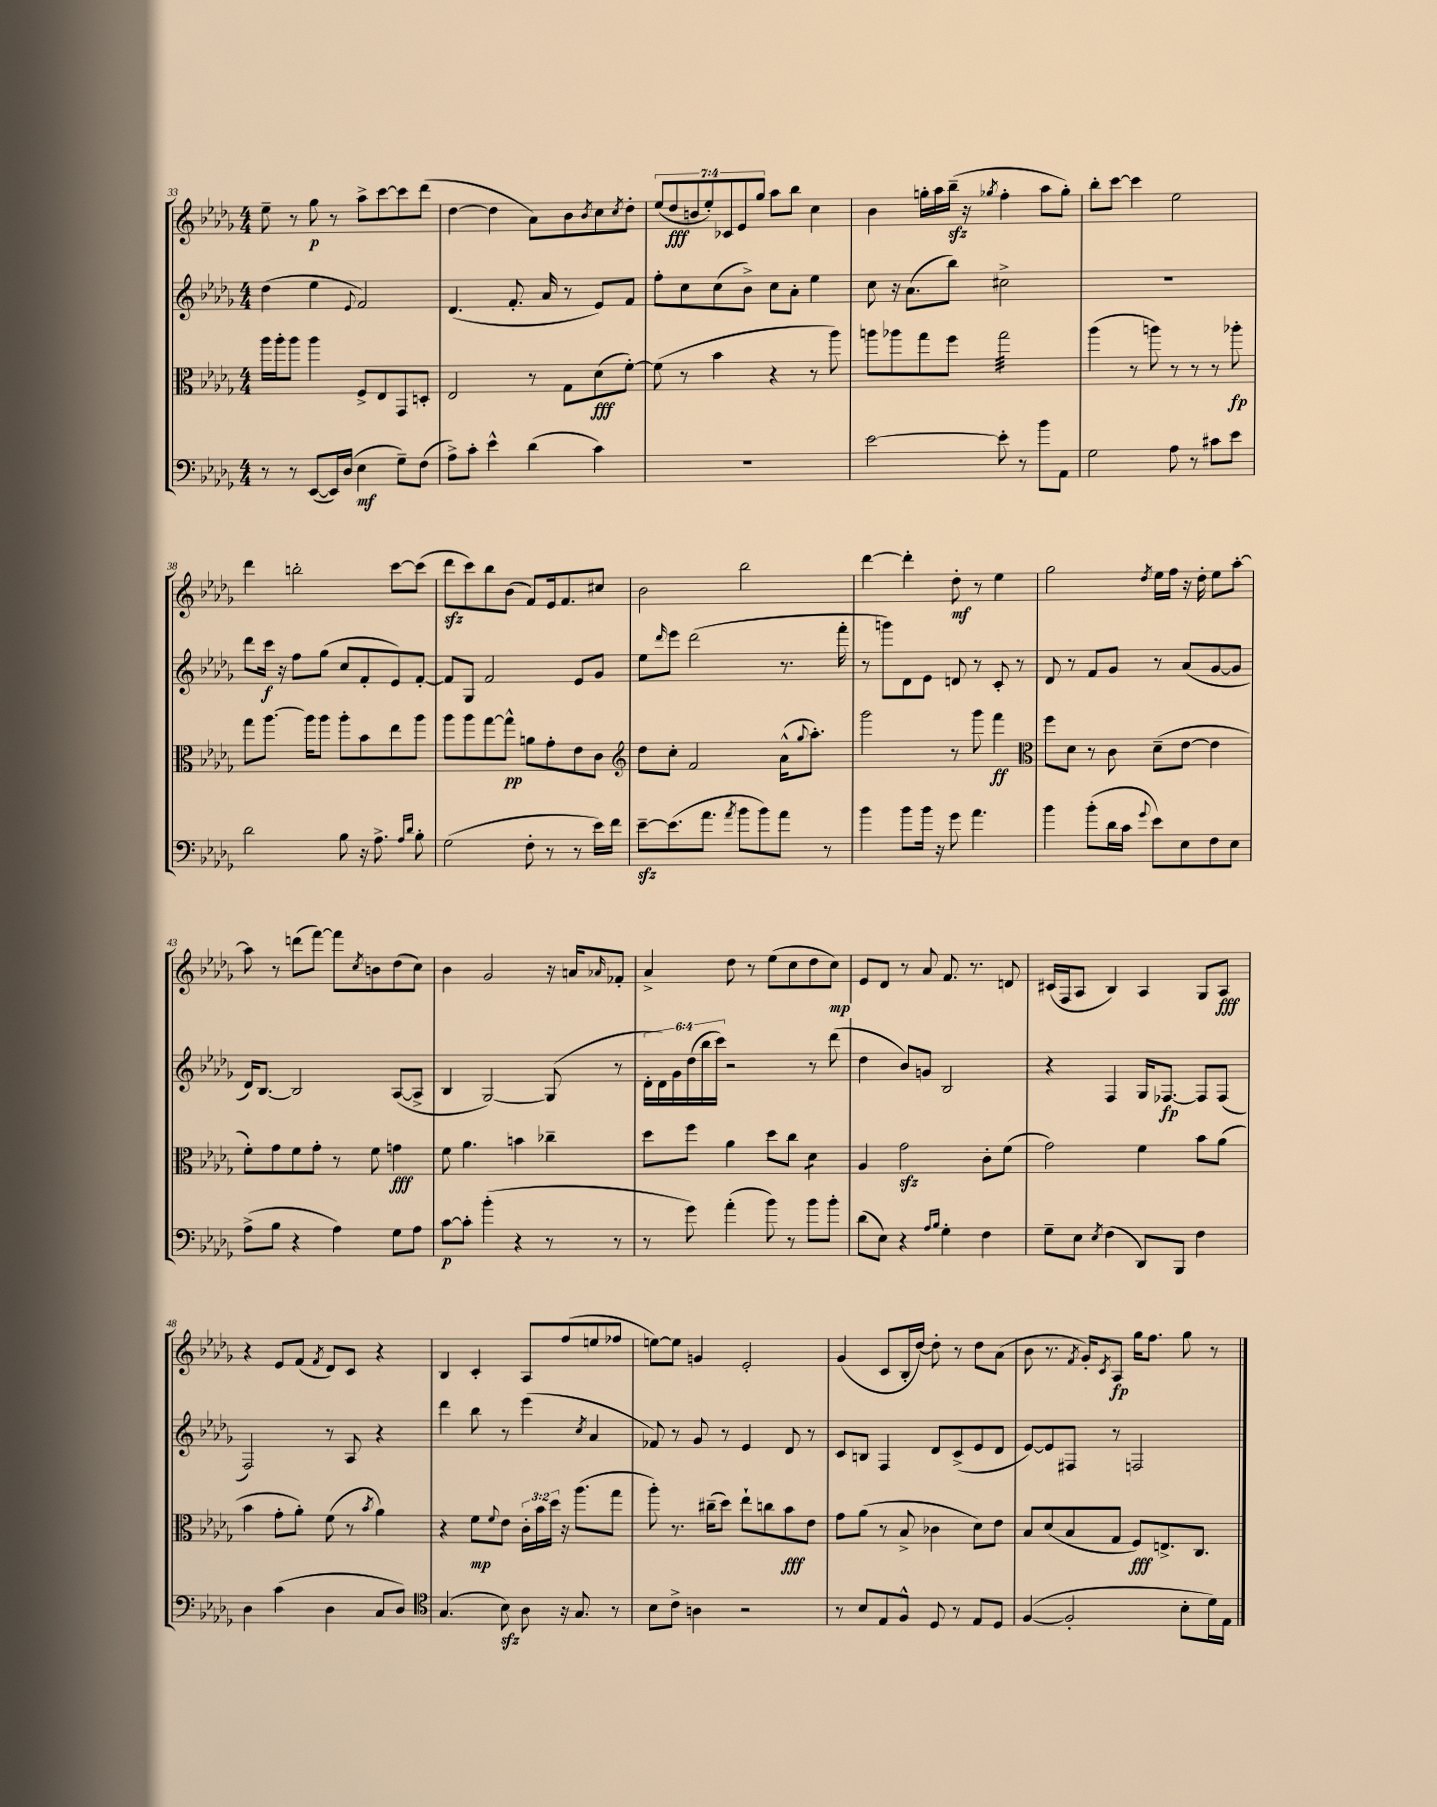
<<
\new StaffGroup <<
\new Staff = "s0" {
    \clef treble \key des \major \numericTimeSignature \time 4/4 \override Staff.TupletNumber.text = #tuplet-number::calc-fraction-text
    ees''8-- r8 ges''8\p r8 aes''8-> c'''8~ c'''8 des'''8( |
    des''4~ des''4 aes'8) bes'8 \acciaccatura { bes'8 } c''8 \acciaccatura { c''8 } des''8-. |
    \tuplet 7/4 { ees''8( des''8\fff b'8 ees''8-.) ces'8 ees'8 ges''8 } aes''8 bes''8 c''4 |
    bes'4 g''16-. aes''16 bes''16--\sfz( r16 \acciaccatura { ges''8 } f''4-. aes''8 ges''8-.) |
    bes''8-. c'''8~ c'''4 ees''2 |
    des'''4 b''2-. c'''8~ c'''8( |
    des'''8\sfz c'''8) bes''8 bes'8( f'8) ees'16 f'8. cis''8 |
    bes'2 bes''2 |
    des'''4~ des'''4-. des''8-.\mf r8 ees''4 |
    ges''2 \acciaccatura { des''8 } ees''16 f''16 r16 des''16-. ees''8 aes''8~-. |
    aes''8 r8 d'''8( f'''8~) f'''8 \acciaccatura { c''8 } b'8 des''8( c''8) |
    bes'4 ges'2 r16 a'16 \grace { aes'16 } fes'8-. |
    aes'4-> des''8 r8 ees''8( c''8 des''8 c''8\mp) |
    ees'8 des'8 r8 aes'8 f'8. r8. d'8 |
    cis'16( f16 aes8 bes4) aes4 ges8 aes8\fff |
    r4 ees'8 f'8( \acciaccatura { f'8 } des'8) c'8 r4 |
    bes4 c'4-. aes8 f''8( e''8 fes''8 |
    e''8~) e''8 g'4 ees'2-. |
    ges'4( c'8 bes16-. des''16~) des''8-. r8 des''8 aes'8( |
    bes'8 r8. \acciaccatura { f'8 } ges'16-.) \acciaccatura { c'8 } aes8\fp ges''16 f''8. ges''8 r8 \bar "|." |
}
\new Staff = "s1" {
    \clef treble \key des \major \numericTimeSignature \time 4/4 \override Staff.TupletNumber.text = #tuplet-number::calc-fraction-text
    des''4( ees''4 \appoggiatura { ees'8 } f'2) |
    des'4.( f'8.-. aes'16 r8 ees'8) f'8 |
    f''8-. c''8 c''8( bes'8->) c''8 aes'8-. ees''4 |
    c''8 r16 aes'8.( bes''8) cis''2-> |
    R1 |
    des'''8 c'''16\f r16 f''8 ges''8( c''8 f'8-. ees'8) f'8~-. |
    f'8 ges8 f'2 ees'8 ges'8 |
    ees''8 \grace { des'''16 } ees'''8 des'''2( r8. f'''16-. |
    r8 g'''8) des'8 ees'8 d'8 r8 c'8-. r8 |
    des'8 r8 f'8 ges'8 r8 aes'8( ges'8~ ges'8 |
    des'16) bes8.~ bes2 aes8~( aes8-> |
    bes4 ges2~) ges8( r8 |
    \tuplet 6/4 { des'16-. des'16) ges'16 des''16( bes''16 c'''16) } r2 r8 des'''8( |
    des''4 bes'8) g'8 bes2 |
    r4 f4 ges16 fes8.~\fp fes8 fes8( |
    f2) r8 aes8 r4 |
    des'''4 bes''8 r8 ees'''4( \acciaccatura { c''8 } aes'4 |
    fes'8) r8 ges'8 r8 ees'4 des'8 r8 |
    c'8 b8 f4 des'8 c'8->( ees'8 des'8 |
    ees'8~) ees'8 fis8 r8 f2 \bar "|." |
}
\new Staff = "s2" {
    \clef alto \key des \major \numericTimeSignature \time 4/4 \override Staff.TupletNumber.text = #tuplet-number::calc-fraction-text
    aes''16 aes''16-. aes''8 aes''4 f8-> ees8 ges,8 d8-. |
    ees2 r8 ges8 des'8\fff( f'8~-.) |
    f'8( r8 bes'4 r4 r8 aes''8) |
    a''8 aes''8 ges''8 f''8 ges''2:32 |
    aes''4( r8 a''8) r8 r8 r8 aes''8-.\fp |
    ges''8 aes''8.~ aes''16 aes''8 aes''8-. bes'8 ees''8 aes''8 |
    aes''8 aes''8 ges''8~ ges''8-^\pp a'8 ges'8-. ees'8 c'8 |
    \clef treble des''8 c''8-. f'2 aes'16-^( \appoggiatura { ges''8 } aes''8.-.) |
    ges'''2 r8 ges'''8 f'''4\ff |
    \clef alto f''8 des'8 r8 c'8 des'8--( ees'8~ ees'4 |
    f'8-.) ges'8 f'8 ges'8-. r8 f'8 g'4\fff |
    f'8 aes'4. b'4 ces''4-- |
    des''8 f''8 aes'4 des''8 c''8 des'4:8 |
    aes4 ges'2\sfz c'8-. f'8( |
    ges'2) f'4 bes'8 aes'8( |
    bes'4 ges'8-. aes'8-.) f'8( r8 \acciaccatura { bes'8 } aes'4) |
    r4 f'8\mp \appoggiatura { f'8 } ees'8 \tuplet 3/2 { c'16-. bes'16 des''16 } r16 aes''8.( ges''8 |
    aes''8-.) r8. cis''16--( des''8) ees''8-! c''8 bes'8\fff ees'8 |
    ges'8 aes'8( r8 bes8-> ces'4 des'8) ees'8 |
    bes8 des'8( bes8 ges8 f8\fff) e8.-> c8. \bar "|." |
}
\new Staff = "s3" {
    \clef bass \key des \major \numericTimeSignature \time 4/4
    r8 r8 ees,8~( ees,16) des16( ees4\mf ges8--) f8( |
    aes8->) c'8-. ees'4-^ des'4( c'4) |
    R1 |
    ees'2~ ees'8-. r8 bes'8 aes,8 |
    ges2 aes8 r8 cis'8 ees'8 |
    des'2 bes8 r16 aes8.-> \grace { aes16 des'16 } bes8-. |
    ges2( f8-. r8 r8 ees'16) f'16 |
    ees'8~--\sfz ees'8.( aes'8. \acciaccatura { aes'8 } bes'8 bes'8) aes'8 r8 |
    bes'4 bes'8 bes'16 r16 ges'8 aes'4. |
    bes'4 bes'8-.( des'16 c'16 \appoggiatura { ges'8 } ees'8) ees8 f8 ees8 |
    aes8->( bes8 r4 aes4) ges8 aes8 |
    c'8~\p c'8-. bes'4-.( r4 r8 r8 |
    r8 ges'8) aes'4-.( bes'8) r8 bes'8 bes'8-. |
    des'8( ees8) r4 \grace { aes16 bes16 } ges4-. f4 |
    ges8-- ees8 \acciaccatura { ees8 } f4( des,8) bes,,8 f4 |
    des4 c'4( des4 c8 des8) |
    \clef tenor ges4.( bes8\sfz) aes8 r16 ges8. r8 |
    bes8 c'8-> a4 r2 |
    r8 bes8 ees8 f8-^ des8 r8 ees8 des8 |
    f4~( f2-. bes8-. des'16) ees16 \bar "|." |
}
>>
>>
\layout { \context { \Score currentBarNumber = #33 } }
